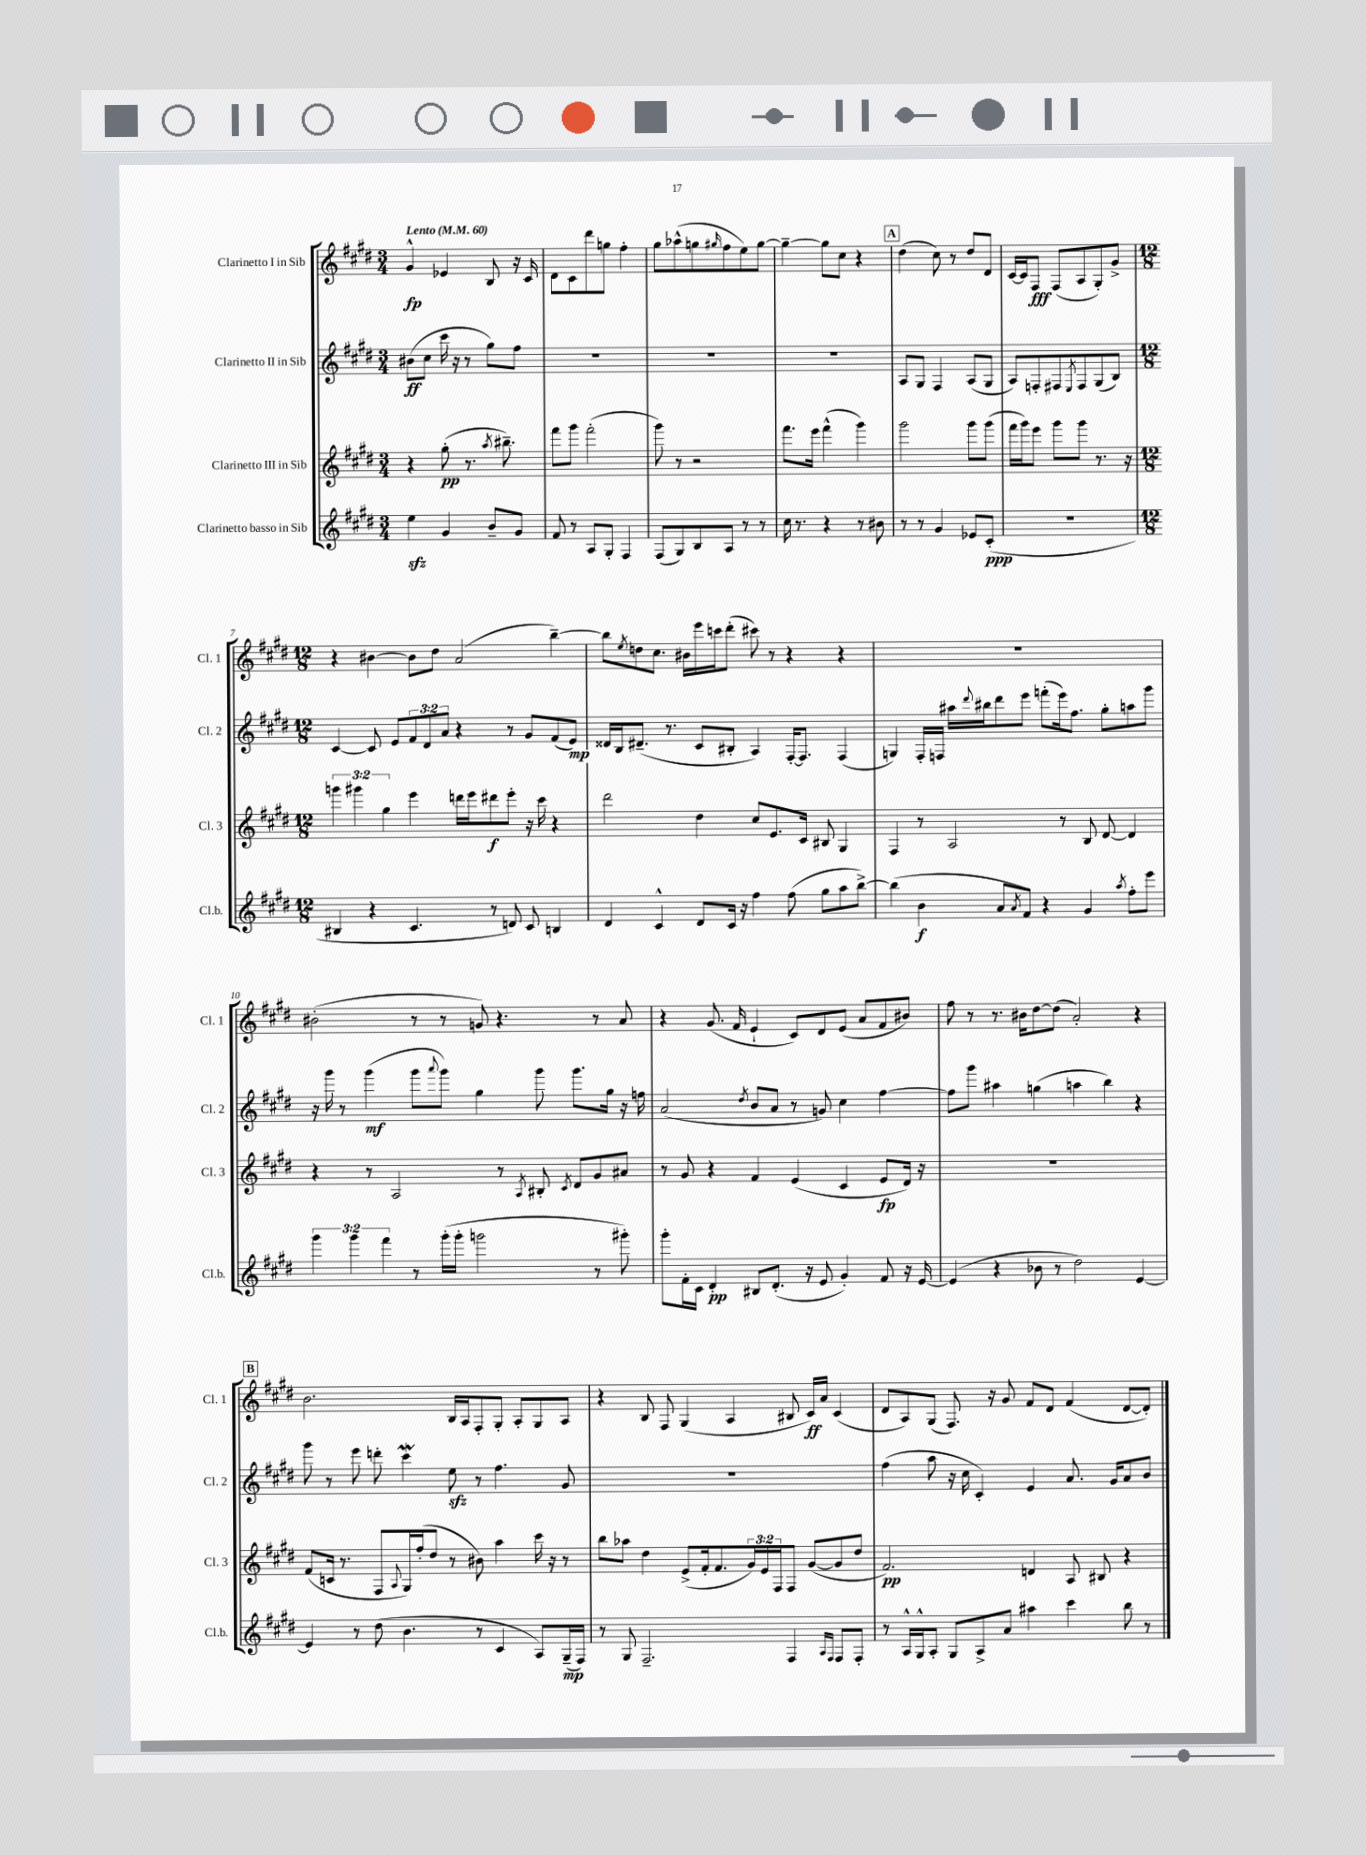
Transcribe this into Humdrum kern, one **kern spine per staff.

**kern	**kern	**kern	**kern
*staff4	*staff3	*staff2	*staff1
*clefG2	*clefG2	*clefG2	*clefG2
*k[f#c#g#d#]	*k[f#c#g#d#]	*k[f#c#g#d#]	*k[f#c#g#d#]
*M3/4	*M3/4	*M3/4	*M3/4
*MM60	*MM60	*MM60	*MM60
4ee	4r	(8b#	4g#^^
.	.	8cc#	.
4g#	(8gg#'	16ccc#	4e-
.	.	16r	.
.	8.r	8r	.
8b~	.	8gg#)	8B
.	8qaa	.	.
.	8.bb#~)	.	.
8g#	.	8ff#	16r
.	.	.	16c#
=	=	=	=
8f#	8fff#	2.r	8d#
8r	8ggg#	.	8c#
8A	(2fff#'	.	8ddd#
8G#'	.	.	8gg
4F#	.	.	4ff#'
=	=	=	=
(8F#	8ggg#)	2.r	8gg#
8G#)	8r	.	(8aa-^^
8B	2r	.	8gg
.	.	.	16qqgg#
8A	.	.	8ff#
8r	.	.	8ee)
8r	.	.	[8gg#
=	=	=	=
16cc#	8.fff#	2.r	4gg#~_
8.r	.	.	.
.	16eee	.	.
4r	(4fff#^^	.	8gg#]
.	.	.	8cc#
8r	4ggg#)	.	4r
8b#	.	.	.
=	=	=	=
8r	2ggg#	8A	(4dd#
8r	.	8G#	.
4g#	.	4F#	8cc#)
.	.	.	8r
8e-	8ggg#	(8A	8dd#
(8c#'	(8ggg#	8G#	8d#
=	=	=	=
2.r	16fff#	8A)	[16c#
.	16ggg#)	.	16c#]
.	8eee	8F'	8F#
.	8ggg#	8F#	(8F#
.	.	8qE	.
.	8ggg#	8F#	8A
.	8.r	(8G#	8G#')
.	.	8B)	8g#^
.	16r	.	.
=	=	=	=
*M12/8	*M12/8	*M12/8	*M12/8
4B#	6ggg	[4c#	4r
.	6ggg#	.	.
4r	.	8c#]	[4b#
.	6gg#	.	.
.	.	8e	.
4.c#	4eee	12f#	8b#]
.	.	12d#	.
.	.	.	8dd#
.	.	12a	.
.	16ddd	4r	(2a
.	16eee	.	.
8r	8ddd#	.	.
8d)	8eee'	8r	.
8c#	16r	8g#	.
.	16ccc#	.	.
4B	4r	(8f#	[4bb~)
.	.	8e)	.
=	=	=	=
4d#	2ddd#	16d##	8bb]
.	.	16B	.
.	.	.	8qee
.	.	(8.d#~	8dd
4c#^^	.	.	8.cc#
.	.	8.r	.
.	.	.	16b#
8d#	4dd#	8c#	16eee
.	.	.	16ccc
16c#	.	8B#'	(8ddd#'
16r	.	.	.
4ff#	8cc#	4A)	8ccc#)
.	8.e	.	8r
(8ff#	.	[16F#'	4r
.	16c#	8.F#]	.
8gg#	8B#	.	.
8aa	4G#	(4F#	4r
[8bb^)	.	.	.
=	=	=	=
(4bb]	4F#	4G)	1.r
4b	8r	16F#'	.
.	.	16F	.
.	2A	16aa#	.
.	.	8qqddd#	.
.	.	16bb#	.
8a	.	8ddd#	.
8qa	.	.	.
8f#)	.	8eee	.
4r	.	(8fff'	.
.	8r	16eee)	.
.	.	8.ff#	.
4g#	8B	.	.
.	[8d#	8gg#'	.
8qaa	.	.	.
8ff#'	4d#]	8aa	.
8eee	.	8ggg#	.
=	=	=	=
6ggg#	4r	16r	(2b#'
.	.	16ggg#	.
.	.	8r	.
6ggg#	.	.	.
.	8r	(4ggg#	.
6fff#	.	.	.
.	2A	.	.
8r	.	8ggg#	8r
.	.	8qqaaa	.
(16ggg#'	.	8ggg#)	8r
16ggg#'	.	.	.
2ggg	.	4gg#	8g)
.	8r	.	4.r
.	8qA	.	.
.	8B#'	8ggg#	.
.	8qc#	.	.
.	8d#	8.ggg#	.
8r	8g#	.	8r
.	.	16gg#	.
8ggg#')	8a#	16r	8a
.	.	16ff	.
=	=	=	=
8ggg#'	8r	(2a	4r
16f#'	8g#	.	.
16c#	.	.	.
4d#'	4r	.	(8.g#
.	.	.	16f#
.	.	8qdd#	.
8B#	4f#	8b	4e`
(8.d#'	.	8a	.
.	(4e	8r	8c#)
16r	.	.	.
8e	.	8g)	8d#
4g#')	4c#	4cc#	(8e
.	.	.	8a
8f#	8e	[4ff#	8f#
16r	16d#)	.	8b#)
[16e	16r	.	.
=	=	=	=
(4e]	1.r	8ff#]	8ff#
.	.	8ggg#	8r
4r	.	4aa#	8.r
.	.	.	16b#
8b-	.	(4gg	[8dd#
8r	.	.	(8dd#]
2dd#)	.	4aa	2a')
.	.	4bb)	.
[4e	.	4r	4r
=	=	=	=
4e]	(8f#	8ggg#	2.b
.	16c	8r	.
.	8.r	.	.
8r	.	8eee	.
(8dd#	8F#	8ddd'	.
.	8qqA	.	.
4.b	16G#)	4ccc#	.
.	(16ff#'	.	.
.	8dd#	.	.
.	8r	8ee	16B
.	.	.	16A
8r	8b#)	8r	8F#'
4c#	4aa	4.ff#	8G#'
.	.	.	8A'
8A)	16ccc#	.	8G#
.	16r	.	.
(16G#~	8r	8g#	8A
16F#)	.	.	.
=	=	=	=
8r	8bb	1.r	4r
8G#	8aa-	.	.
2.F#~	4dd#	.	8B
.	.	.	8F#
.	(8e^	.	(4G#
.	16f#'	.	.
.	8.f#	.	.
.	.	.	4A
.	24g#)	.	.
.	24e	.	.
.	24F#	.	.
4F#	8F#	.	8B#
.	([8g#	.	16c#)
.	.	.	16a
16qqA	.	.	.
16qqF#	.	.	.
8F#	8g#]	.	(4c#
8F#'	8dd#	.	.
=	=	=	=
8r	2.f#)	(4ff#	8d#
16A^^	.	.	8A)
16G#^^	.	.	.
8A'	.	8aa	(8G#
8G#	.	16r	8.F#)
.	.	16cc#	.
8A^	.	4c#')	.
.	.	.	16r
8a	.	.	8g#
4aa#	4d	4e	8f#
.	.	.	8d#
4ccc#	8A	8.a	(4f#
.	8B#	.	.
.	.	16g#	.
8bb	4r	8a	[8d#
8r	.	8b	8d#'])
==	==	==	==
*-	*-	*-	*-
